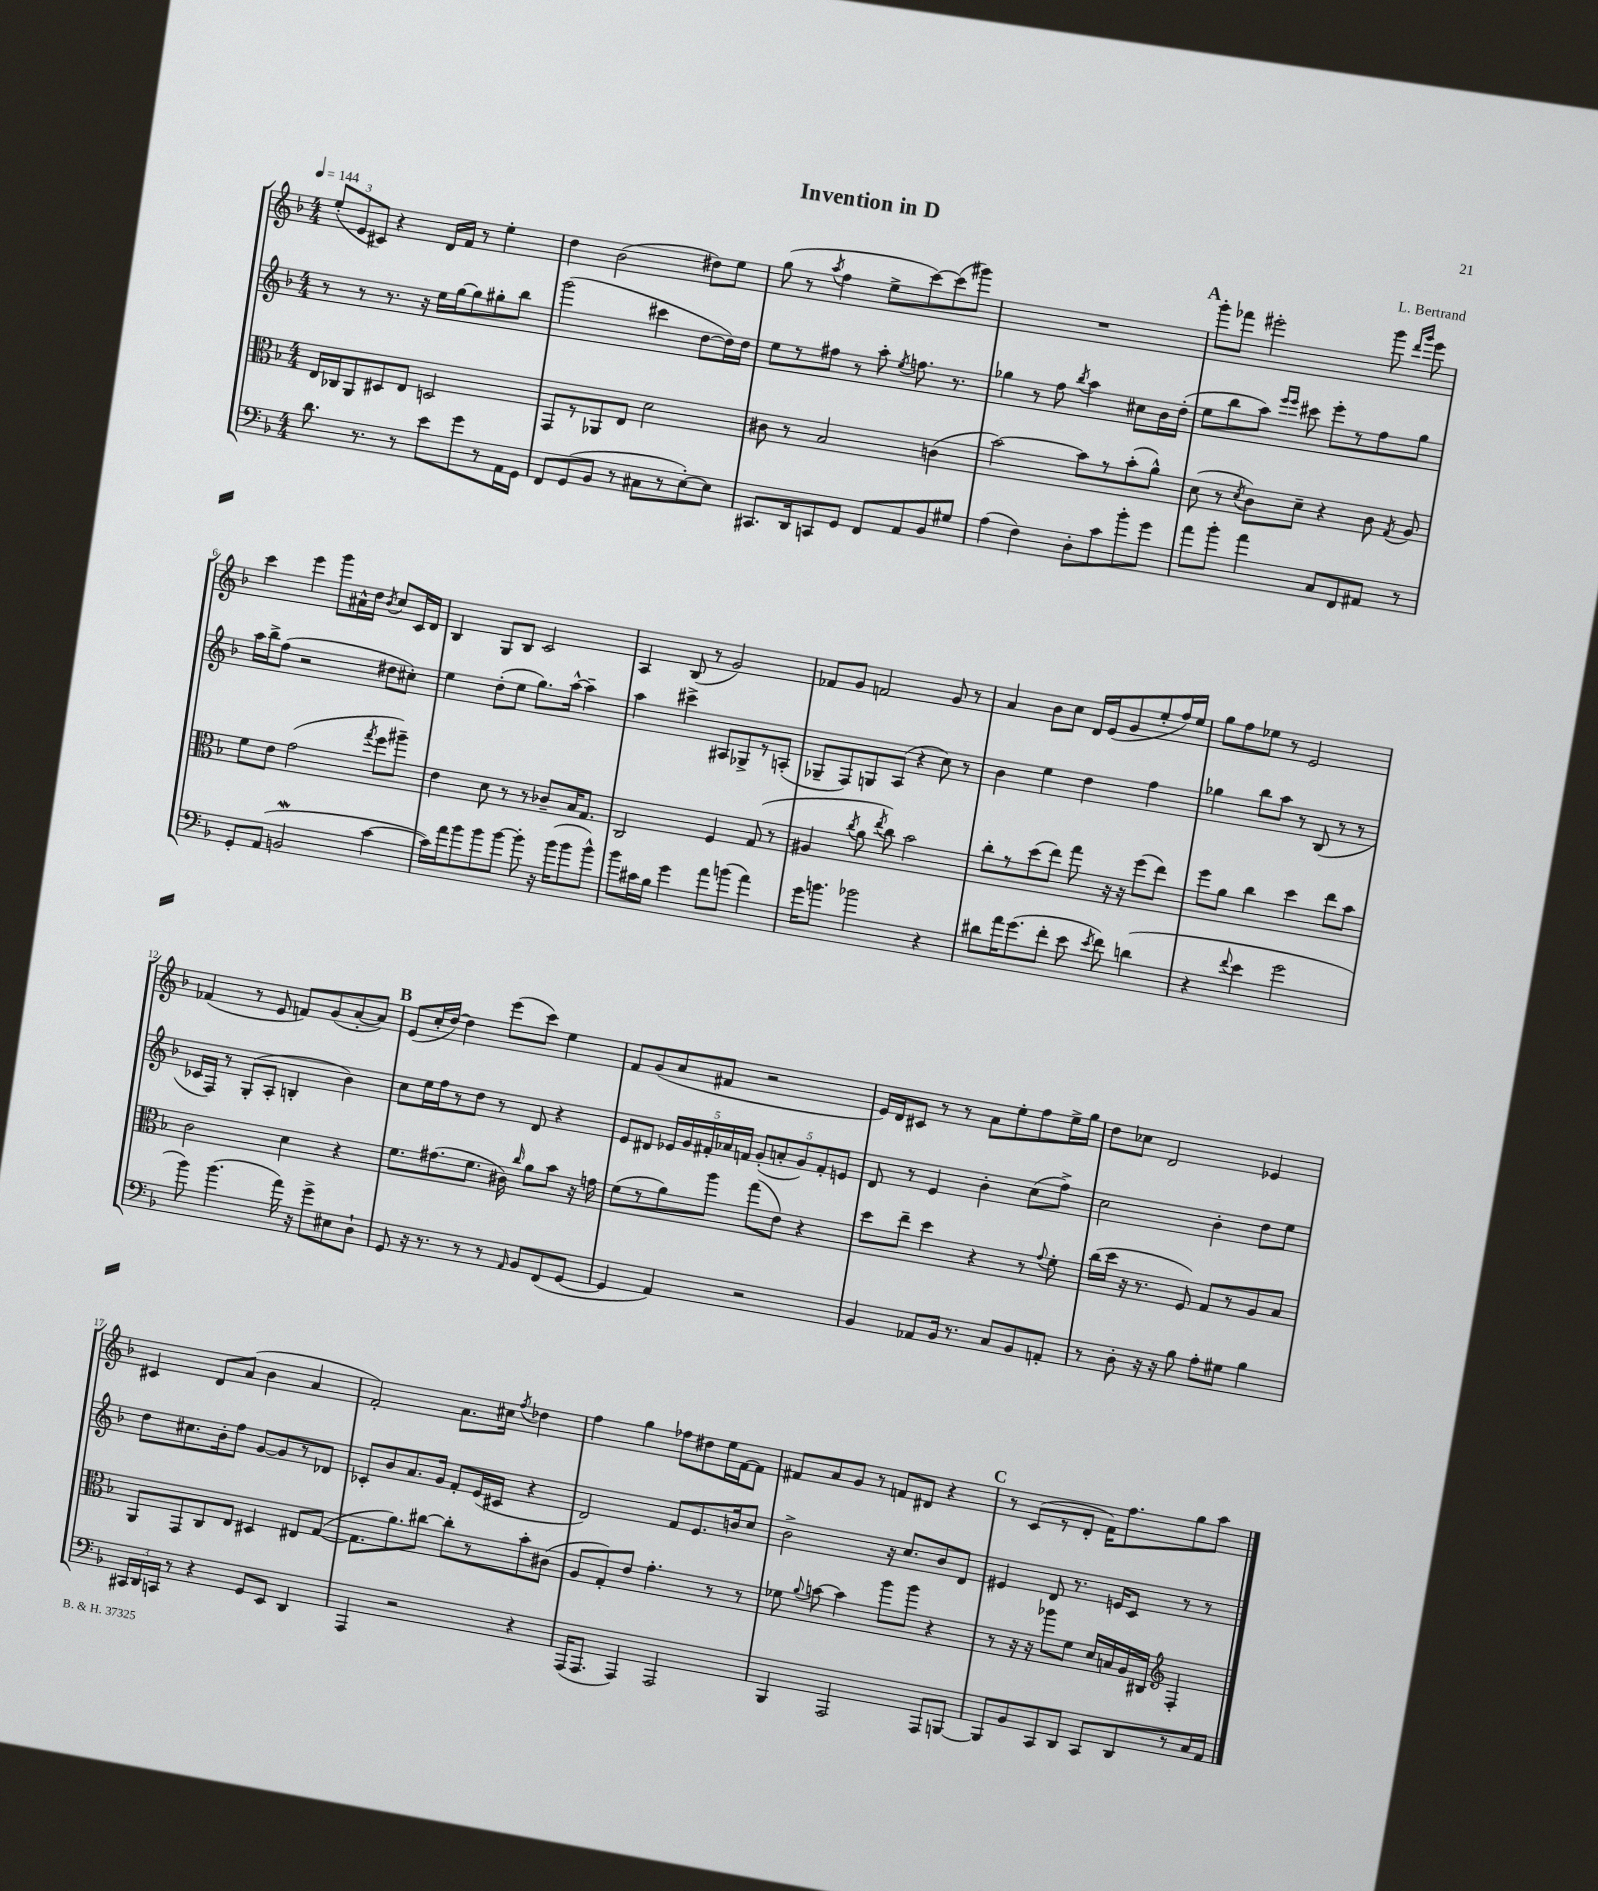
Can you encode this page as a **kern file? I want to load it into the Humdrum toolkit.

**kern	**kern	**kern	**kern
*staff4	*staff3	*staff2	*staff1
*clefF4	*clefC3	*clefG2	*clefG2
*k[b-]	*k[b-]	*k[b-]	*k[b-]
*M4/4	*M4/4	*M4/4	*M4/4
*MM144	*MM144	*MM144	*MM144
8.d	16E	8r	(12ee'
.	16C-	.	.
.	.	.	12e
.	8AA	8r	.
.	.	.	12c#)
8.r	.	.	.
.	8D#	8.r	4r
8r	8E	.	.
.	.	16r	.
8e	2D	16ee	16d
.	.	[16gg	16f
8g	.	8gg]	8r
8r	.	8gg#'	4ee'
16AA	.	8bb-	.
16GG	.	.	.
=	=	=	=
8FF	8GG	(2ggg	4dd
(8GG	8r	.	.
8BB-	8AA-	.	(2b-
8r	8E	.	.
8C#	2d	4ccc#	.
8r	.	.	.
[8E')	.	[8dd	8dd#)
8E]	.	16dd])	8ee
.	.	16dd	.
=	=	=	=
8.CC#	8c#	8ee	(8gg
.	8r	8r	8r
16DD	.	.	.
.	.	.	8qaa
8CC	2B-	8ff#	4ff
8GG	.	8r	.
8FF	.	8aa'	8ee^
.	.	8qee	.
8AA	.	8.ff	[8ccc)
8BB-	(4c	.	(8ccc]
.	.	8.r	.
8G#	.	.	8ggg#)
=	=	=	=
(4A	[2b-)	4gg-	1r
4F)	.	8r	.
.	.	8ff	.
.	.	8qbb-	.
8D'	8b-]	4aa	.
8c	8r	.	.
8b-'	(8b-'	8cc#	.
8g	8a^^)	16b-	.
.	.	(16dd'	.
=	=	=	=
8a	(8d	8ee	8ggg'
8b-'	8r	8bb-	8fff-
.	8qd	.	.
4a	8c)	8aa)	2eee#'
.	.	16qqeee	.
.	.	16qqeee	.
.	8d~	8ccc#	.
8C	4r	8eee'	.
8FF	.	8r	.
8AA#	8c	8ff	8ggg
.	.	.	16qqddd
.	8qG	.	16qqggg
8r	8A	8gg	8eee#
=	=	=	=
8GG'	8f	16aa	4ccc
.	.	16bb-^	.
(8AA	8e	(8ff	.
2BB	(2g	2r	4eee
.	.	.	8ggg
.	.	.	16a#^^
.	.	.	16dd
.	8qgg	.	8qb-
[4c	8ff	8dd#	8cc
.	8aa#~)	8cc#')	16c
.	.	.	16d
=	=	=	=
16c])	4e	4ee	4B-
16a	.	.	.
8b-	.	.	.
8b-	8d	(8dd'	8G
[8b-	8r	8ee	8B-
8b-']	8r	8.gg)	2c
16r	8c-~	.	.
(16b-	.	[16aa^^	.
8b-	16B-	4aa~]	.
.	8.G	.	.
8b-^^)	.	.	.
=	=	=	=
8b-	2C	4aa	4A
16c#	.	.	.
16B-	.	.	.
4g	.	4ccc#^	(8B-
.	.	.	8r
8a	4F	8A#	2g)
(8b	.	8G-^	.
4a)	(8G	8r	.
.	8r	(8A'	.
=	=	=	=
16g	4A#	8G-~	8f-
8.b	.	.	.
.	.	8F)	8g
.	8qcc	.	.
2b-	8a	8G	2f
.	8qee	.	.
.	8cc)	(8A	.
.	2b-	4r	.
4r	.	8cc)	8g
.	.	8r	8r
=	=	=	=
8d#	8cc'	4b-	4a
16a	8r	.	.
(8.g	.	.	.
.	(8dd	4ee	8b-
8f'	8ee)	.	8cc
8e	8gg	4dd	16d
.	.	.	(16e
8qe	.	.	.
8f)	16r	.	8g
.	16r	.	.
(4d	(8ff	4ff	8ee'
.	8ee)	.	16ff)
.	.	.	16ee
=	=	=	=
4r	8ff	4gg-	8gg
.	8a	.	8ff
8qqf	.	.	.
4e	4cc	8bb-	8ee-
.	.	8aa	8r
2g	4dd	8r	2e
.	.	(8B-	.
.	8ee	8r	.
.	8b-	8r	.
=	=	=	=
8b-)	2c	16c-	(4f-
.	.	16F)	.
(4.b-	.	8r	.
.	.	(8G'	8r
.	.	8A'	8e
16a)	4d	4B'	8f)
16r	.	.	.
8g^	.	.	(8g
8E#	4r	4b-)	[8a'
8D`	.	.	8a])
=	=	=	=
8GG	8.f	8cc	(8e
16r	.	16ee	16cc'
8.r	(8.g#	16ff	[16dd)
.	.	8r	4dd]
8r	8.f	8dd	.
8r	.	8r	(8eee
.	16c#)	.	.
16qqAA	16qqcc	.	.
8BB-	8a	8d	8ccc)
(8FF	8b-	4r	4ee
[8GG	16r	.	.
.	16g	.	.
=	=	=	=
4GG]	(8f	8e	8f
.	8r	8d#	(8g
4AA)	8a)	20e-	8a
.	.	20g	.
.	.	20f#'	.
.	8aa	.	8f#
.	.	20a-	.
.	.	20f	.
2r	(8gg	(10g'	2r
.	.	10a'	.
.	8e)	.	.
.	.	10g)	.
.	4r	.	.
.	.	10f'	.
.	.	10e	.
=	=	=	=
4BB-	8dd	8d	16e)
.	.	.	16d
.	8ee~	8r	8c#
8AA-	4dd	4e	8r
16BB-	.	.	8r
8.r	.	.	.
.	4r	4b-'	8a
8C	.	.	8ee'
8BB-	8r	(8cc	8ff
.	8qqg	.	.
8AA'	8f'	8ff^)	16ee^
.	.	.	16gg
=	=	=	=
8r	(16cc	2cc	8dd
.	16dd	.	.
8D'	16r	.	8cc-
.	8.r	.	.
16r	.	.	2d
16r	.	.	.
8B-	8F)	.	.
8A'	8G	4b-'	.
8G#	8r	.	.
4B-	8A	8dd	4e-
.	8B-	8ee	.
=	=	=	=
24CC#	8AA	8dd	4c#
24DD	.	.	.
24CC	.	.	.
8r	8GG	8.cc#	.
4r	8C	.	8d
.	.	16b-'	.
.	8E	8ff	(8a
8GG	4D#	[8g	4b-
8EE	.	8g]	.
4DD	8E#	8r	4a
.	([8G	8d-	.
=	=	=	=
4AAA	8.G]	8c-'	2f')
.	.	8b-	.
.	8.a)	.	.
2r	.	8.a	.
.	[8cc#	.	.
.	.	16g	.
.	8cc#']	8f'	8.a
.	8r	(16e	.
.	.	16c#	16cc#
.	.	.	8qff
4r	8b-'	4r	4dd-
.	(8c#	.	.
=	=	=	=
(16AAA	8A	2d)	4ff
8.AAA	.	.	.
.	8G')	.	.
4AAA)	8e	.	4gg
.	4.g'	.	.
2AAA	.	8f	8ff-
.	.	8.e	8dd#
.	8r	.	16ee
.	.	16b	[16f
.	8r	8cc	8f]
=	=	=	=
4BBB-	8f-	2b-^	8f#
.	8qqa	.	.
.	[8b	.	8a
2AAA	4b]	.	8g
.	.	.	8r
.	8aa	16r	8f
.	.	8.cc	.
.	8aa	.	8d#
8AAA	4r	8b-	4r
[8BBB	.	8d	.
=	=	=	=
8BBB]	8r	4e#	8r
8BB-	16r	.	(8c
.	16r	.	.
8CC	8aa-	8d	8r
8DD	8f	8.r	8d'
8CC	16d	.	16f)
.	16B	16e	8.ff
8DD	16A	8c	.
.	16C#	.	.
*	*clefG2	*	*
8r	4F'	8r	8gg
16C	.	8r	8aa
16AA	.	.	.
==	==	==	==
*-	*-	*-	*-
